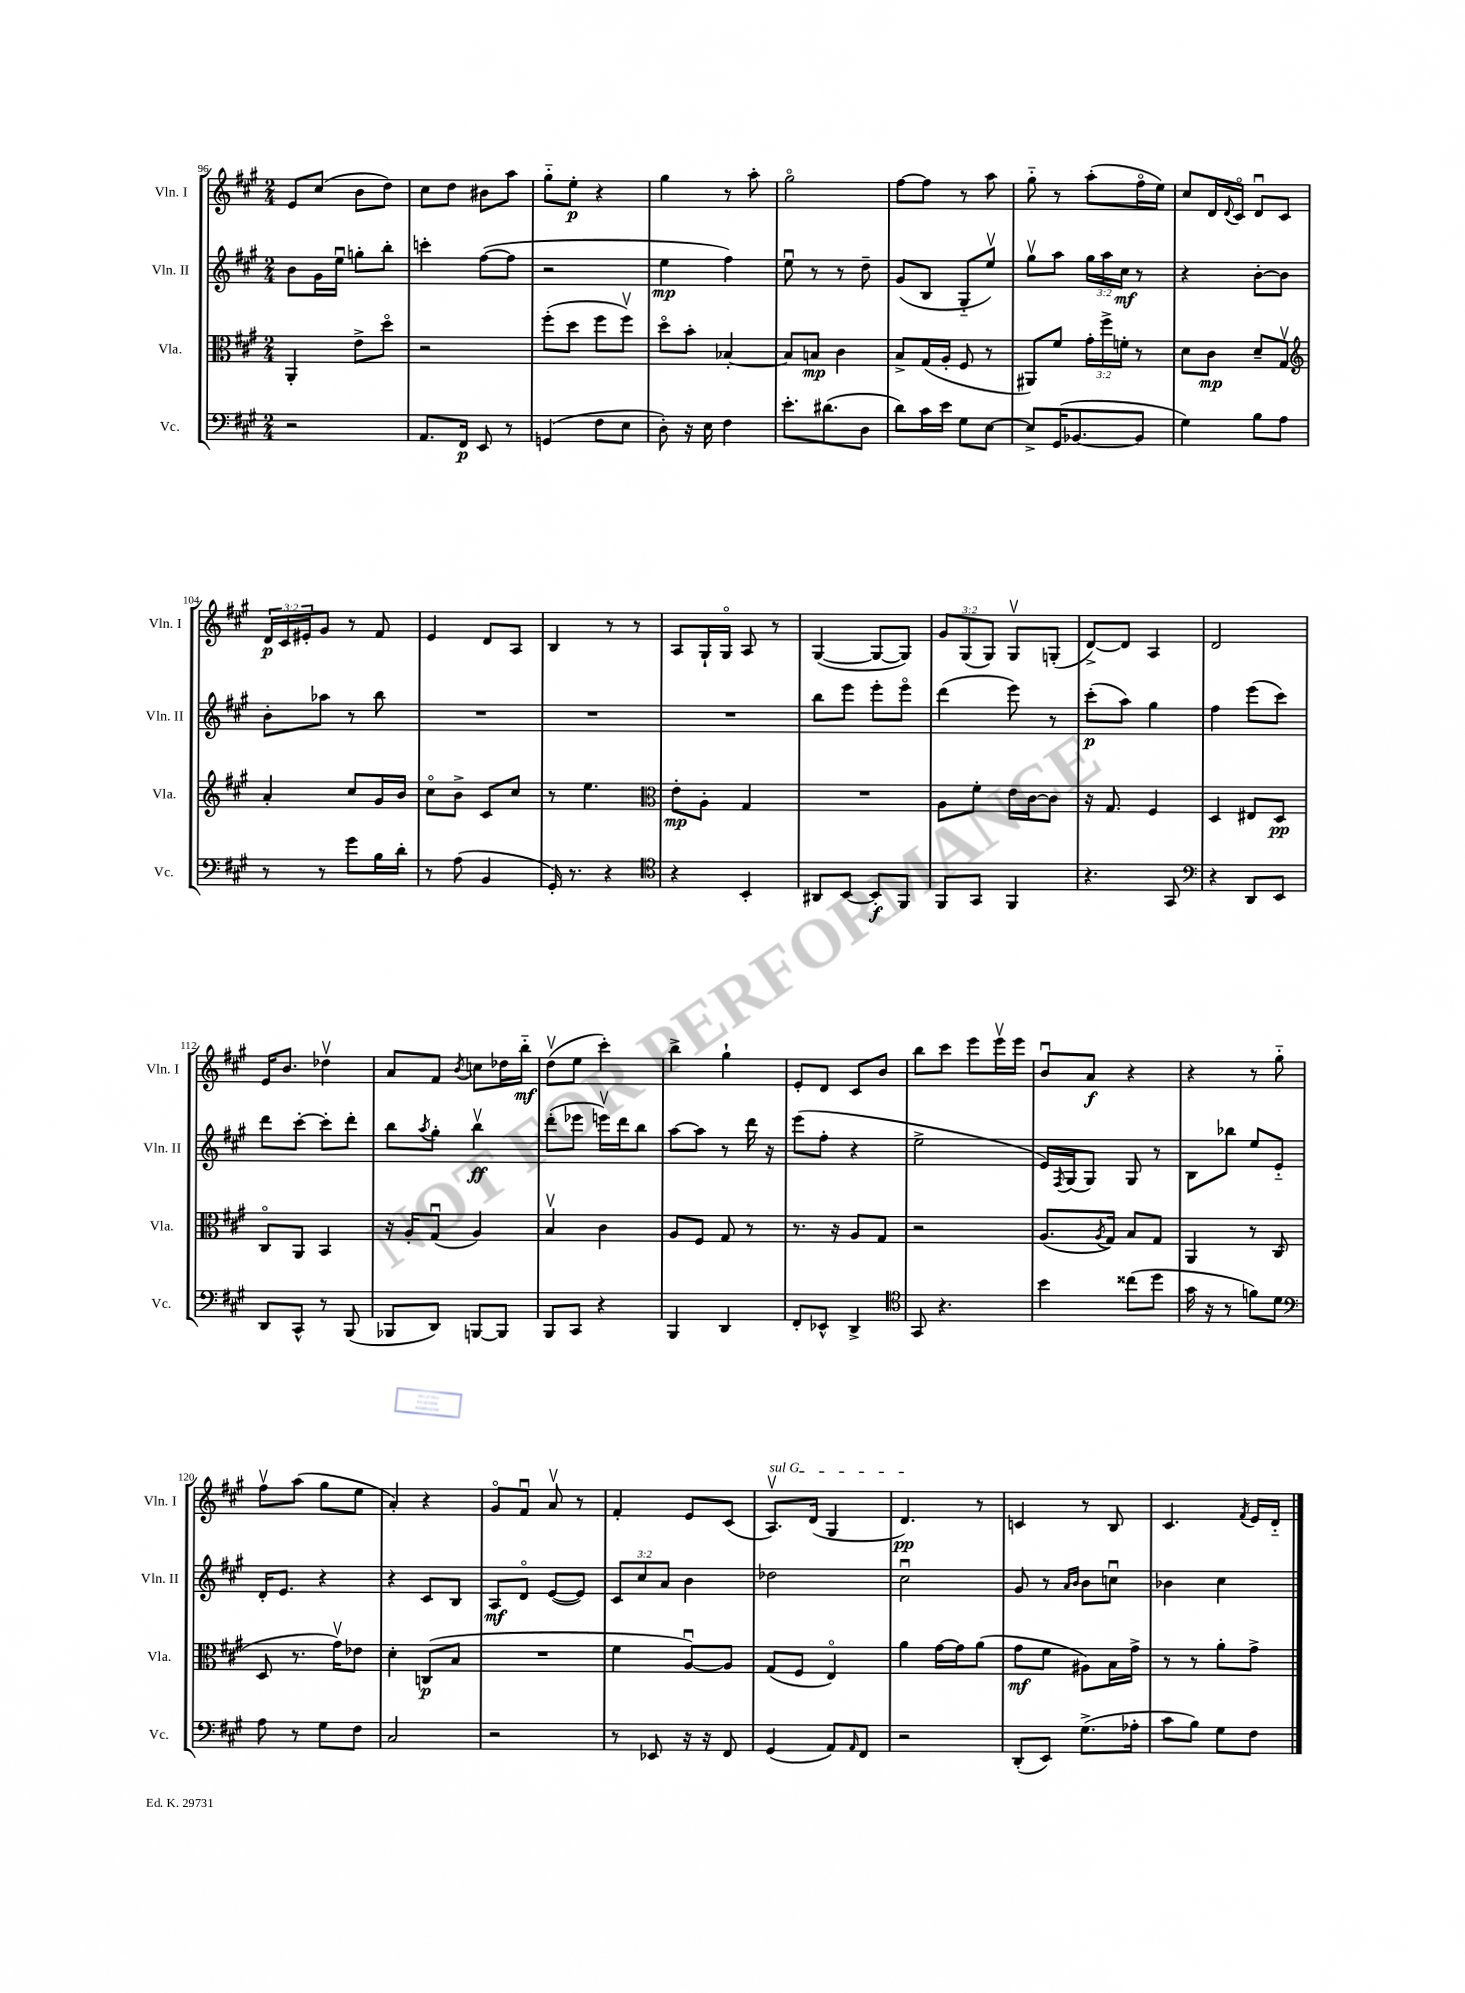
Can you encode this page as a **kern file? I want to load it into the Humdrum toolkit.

**kern	**kern	**kern	**kern
*staff4	*staff3	*staff2	*staff1
*clefF4	*clefC3	*clefG2	*clefG2
*k[f#c#g#]	*k[f#c#g#]	*k[f#c#g#]	*k[f#c#g#]
*M2/4	*M2/4	*M2/4	*M2/4
2r	4AA'	8b	8e
.	.	16g#	(8cc#
.	.	16eeu	.
.	8e^	8gg'	8b
.	8ddo	8bb'	8dd)
=	=	=	=
8.AA	2r	4ccc'	8cc#
.	.	.	8dd
16FF#	.	.	.
8EE	.	([8ff#	8b#
8r	.	8ff#]	8aa
=	=	=	=
(4GG	(8ff#'	2r	8gg#'~
.	8dd	.	8ee'
8F#	8ff#	.	4r
8E	8ff#v)	.	.
=	=	=	=
8D')	8ddo	4ee	4gg#
16r	8b'	.	.
16E	.	.	.
4F#	[4B-'	4ff#)	8r
.	.	.	8aa'
=	=	=	=
8.e'	8B-]	8eeu	2gg#o
.	8B	8r	.
(8.d#	.	.	.
.	4c#	8r	.
8D	.	8dd~	.
=	=	=	=
8d)	8B^	(8g#	[8ff#
16c#	(16G#	8B	8ff#]
16e	16A'	.	.
8G#	8F#	8G#'~	8r
[8E	8r	8eev)	8aa
=	=	=	=
8E^]	8AA#)	8gg#v	8gg#'~
(16GG#	8f#	8aa	8r
[8.BB-	.	.	.
.	24g#'	24gg#	(8aa'
.	24ff#^	24aa	.
.	24f'	24cc#	.
8BB-]	8r	8r	16ff#o
.	.	.	16ee)
=	=	=	=
4G#)	8d	4r	8cc#
.	8c#	.	16d
.	.	.	8qqd
.	.	.	16c#o
8B	8d~	[8b'	8du
8A	8G#v	8b]	8c#
=	=	=	=
*	*clefG2	*	*
8r	4a'	8b'	24d
.	.	.	24c#
.	.	.	24e#'
8r	.	8aa-	8g#
8g#	8cc#	8r	8r
16B	16g#	8bb	8f#
16d'	16b	.	.
=	=	=	=
8r	8cc#o	2r	4e
(8A	8b^	.	.
4BB	8c#	.	8d
.	8cc#	.	8A
=	=	=	=
16GG#')	8r	2r	4B
8.r	.	.	.
.	4.ee	.	.
4r	.	.	8r
.	.	.	8r
=	=	=	=
*clefC4	*clefC3	*	*
4r	8e'	2r	8A
.	8A'	.	16G#`
.	.	.	16G#o
4BB'	4G#	.	8A
.	.	.	8r
=	=	=	=
8AA#	2r	8bb	([4G#
[8BB	.	8eee	.
8BB']	.	8eee'	8G#_
8FF#	.	8eeeo	8G#])
=	=	=	=
8FF#	8A	(4ddd	12g#
.	.	.	(12G#
8GG#	8f#'	.	.
.	.	.	12G#)
4FF#	16e	8eee)	8G#v
.	[16c#	.	.
.	8c#]	8r	(8G'
=	=	=	=
4.r	16r	(8ccc#'	[8d^)
.	8.G#	.	.
.	.	8aa)	8d]
.	4F#	4gg#	4A
8GG#	.	.	.
=	=	=	=
*clefF4	*	*	*
4r	4D	4ff#	2d
8DD	8E#	(8eee	.
8EE	8D	8ccc#)	.
=	=	=	=
8DD	8C#o	8ddd	16e
.	.	.	8.b
8CC#^^	8AA	[8ccc#'	.
8r	4BB	8ccc#']	4dd-v
(8BBB	.	8ddd'	.
=	=	=	=
8BBB-	16r	8bb	8a
.	16A'	.	.
.	.	8qaa	.
8DD)	(8G#u	8gg#'	8f#
.	.	.	8qb
[8BBB	4A)	4bbv	8cc
8BBB]	.	.	16dd-
.	.	.	16bb'~
=	=	=	=
8BBB	4Bv	(8ddd'	(8ddv
8CC#	.	8eee-	8ee
4r	4c#	16eeev)	4ccc#')
.	.	16ddd	.
.	.	8bb	.
=	=	=	=
4BBB	8A	[8aa	4bb^
.	8F#	8aa]	.
4DD	8G#	8r	4gg#`
.	8r	16ddd	.
.	.	16r	.
=	=	=	=
8FF#'	8.r	(8eee	8e'
8EE-^^	.	8ff#'	8d
.	16r	.	.
4DD^	8A	4r	8c#
.	8G#	.	8b
=	=	=	=
*clefC4	*	*	*
8GG#	2r	2ee^	8bb
4.r	.	.	8ccc#
.	.	.	8eee
.	.	.	16eeev
.	.	.	16eee
=	=	=	=
4b	(8.A	16e)	8bu
.	.	8qF#	.
.	.	(16G#	.
.	.	8G#)	8a
.	8qA	.	.
.	16G#)	.	.
(8cc##	8B	8G#	4r
8dd	8G#	8r	.
=	=	=	=
16g#	4AA	8B	4r
16r	.	.	.
8r	.	8bb-	.
8f)	8r	8ee	8r
8d	(8C#	8e'~	8gg#'~
=	=	=	=
*clefF4	*	*	*
8A	8D	16d'	8ff#v
.	.	8.e	.
8r	8.r	.	(8aa
8G#	.	4r	8gg#
.	16g#v)	.	.
8F#	8e-	.	8ee
=	=	=	=
2C#	4d'	4r	4a')
.	(8C	8c#	4r
.	8B	8B	.
=	=	=	=
2r	2r	8A	8g#o
.	.	8do	8f#u
.	.	([8e	8av
.	.	8e])	8r
=	=	=	=
8r	4f#	12c#	4f#'
.	.	12cc#	.
8EE-	.	.	.
.	.	12a	.
16r	[8Au)	4b	8e
16r	.	.	.
8FF#	8A]	.	(8c#
=	=	=	=
(4GG#	(8G#	2dd-	8.Av)
.	8F#	.	.
.	.	.	(16d
8AA)	4Eo)	.	4G#
16qqAA	.	.	.
8FF#	.	.	.
=	=	=	=
2r	4a	2cc#u	4.d)
.	[16g#	.	.
.	16g#]	.	.
.	(8a	.	8r
=	=	=	=
(8DD'	8g#	8g#	4c
8EE)	8f#	8r	.
.	.	16qqa	.
.	.	16qqb	.
(8.G#^	8A#)	8b	8r
.	16B	8ccu	8B
16A-'	16g#^	.	.
=	=	=	=
8c#	8r	4b-	4.c#
8B)	8r	.	.
8G#	8a'	4cc#	.
.	.	.	8qf#
8F#	8g#^	.	16e
.	.	.	16d'~
==	==	==	==
*-	*-	*-	*-
